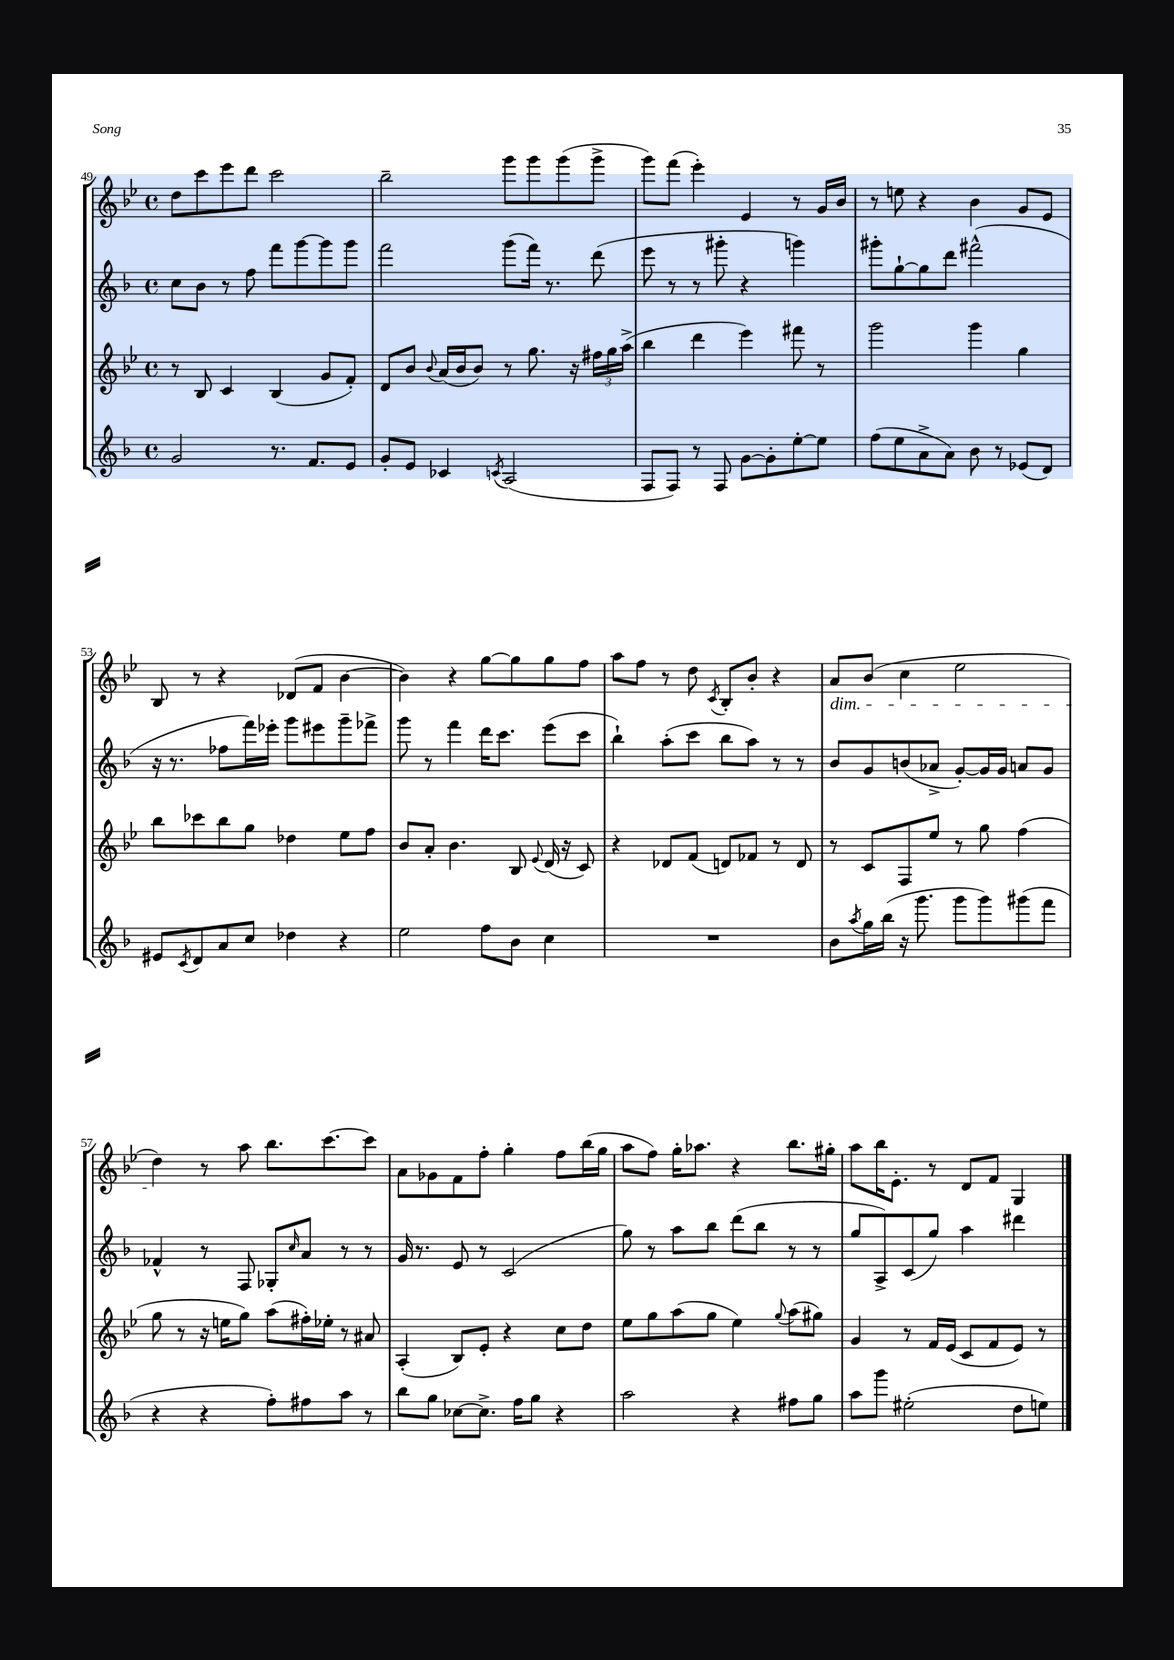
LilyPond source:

<<
\new StaffGroup <<
\new Staff = "s0" {
    \clef treble \key bes \major \defaultTimeSignature \time 4/4
    d''8 c'''8 ees'''8 d'''8 c'''2 |
    bes''2-- g'''8 g'''8 g'''8( g'''8-> |
    g'''8) f'''8( ees'''4-.) ees'4 r8 g'16 bes'16 |
    r8 e''8 r4 bes'4 g'8 ees'8 |
    bes8 r8 r4 des'8( f'8 bes'4~ |
    bes'4) r4 g''8~ g''8 g''8 f''8 |
    a''8 f''8 r8 d''8 \acciaccatura { c'8 } bes8-. bes'8-. r4 |
    a'8\dim bes'8( c''4 ees''2 |
    d''4\!) r8 a''8 bes''8. c'''8.~ c'''8 |
    a'8 ges'8 f'8 f''8-. g''4-. f''8 bes''16( g''16 |
    a''8 f''8) g''16-. aes''8. r4 bes''8. gis''16-. |
    a''8 bes''16 ees'8.-. r8 d'8 f'8 g4 \bar "|." |
}
\new Staff = "s1" {
    \clef treble \key f \major \defaultTimeSignature \time 4/4
    c''8 bes'8 r8 f''8 f'''8 g'''8~ g'''8 g'''8 |
    f'''2 g'''8( f'''16) r8. d'''8( |
    e'''8 r8 r8 gis'''8-. r4 g'''4) |
    gis'''8-. g''8~-! g''8 d'''8 fis'''2-^( |
    r16 r8. fes''8 f'''16) ees'''16-. g'''8 eis'''8 g'''8-- fes'''8-> |
    g'''8 r8 f'''4 d'''16 c'''8. e'''8( c'''8 |
    bes''4-!) a''8-.( c'''8 bes''8 a''8) r8 r8 |
    bes'8 g'8 b'8( aes'8-> g'8~-.) g'16 g'16 a'8 g'8 |
    fes'4-^ r8 f8 ges8-. \grace { c''16 } a'8 r8 r8 |
    g'16 r8. e'8 r8 c'2( |
    g''8) r8 a''8 bes''8 d'''8( bes''8 r8 r8 |
    g''8 a8->) c'8( g''8) a''4 dis'''4 \bar "|." |
}
\new Staff = "s2" {
    \clef treble \key bes \major \defaultTimeSignature \time 4/4
    r8 bes8 c'4 bes4( g'8 f'8-.) |
    d'8 bes'8 \appoggiatura { bes'8 } a'16( bes'16 bes'8) r8 g''8. r16 \tuplet 3/2 { fis''16 g''16 a''16->( } |
    bes''4 d'''4 ees'''4) fis'''8 r8 |
    g'''2 g'''4 g''4 |
    bes''8 ces'''8 bes''8 g''8 des''4 ees''8 f''8 |
    bes'8 a'8-. bes'4. bes8 \appoggiatura { ees'8 } d'16( r16 c'8) |
    r4 des'8 f'8( d'8) fes'8 r8 d'8 |
    r8 c'8 f8 ees''8 r8 g''8 f''4( |
    g''8 r8 r16 e''16 g''8) a''8( fis''16-.) ees''16-. r8 ais'8 |
    a4-.( bes8) ees'8-. r4 c''8 d''8 |
    ees''8 g''8 a''8( g''8 ees''4) \appoggiatura { g''8 } a''8( gis''8) |
    g'4 r8 f'16 ees'16( c'8 f'8 ees'8) r8 \bar "|." |
}
\new Staff = "s3" {
    \clef treble \key f \major \defaultTimeSignature \time 4/4
    g'2 r8. f'8. e'8 |
    g'8-. e'8 ces'4 \acciaccatura { c'8 } a2( |
    f8 f8) r8 f8 g'8~ g'8-. e''8~-. e''8 |
    f''8( e''8 a'8-> a'8) bes'8 r8 ees'8( d'8) |
    eis'8 \acciaccatura { c'8 } d'8 a'8 c''8 des''4 r4 |
    e''2 f''8 bes'8 c''4 |
    R1 |
    bes'8 \acciaccatura { a''8 } g''16 bes''16( r16 g'''8. g'''8 g'''8) gis'''8( f'''8 |
    r4 r4 f''8-.) fis''8 a''8 r8 |
    bes''8 g''8 ces''8~ ces''8.-> f''16 g''8 r4 |
    a''2 r4 fis''8 g''8 |
    a''8 g'''8 eis''2-.( d''8 e''8) \bar "|." |
}
>>
>>
\layout { \context { \Score currentBarNumber = #49 } }
